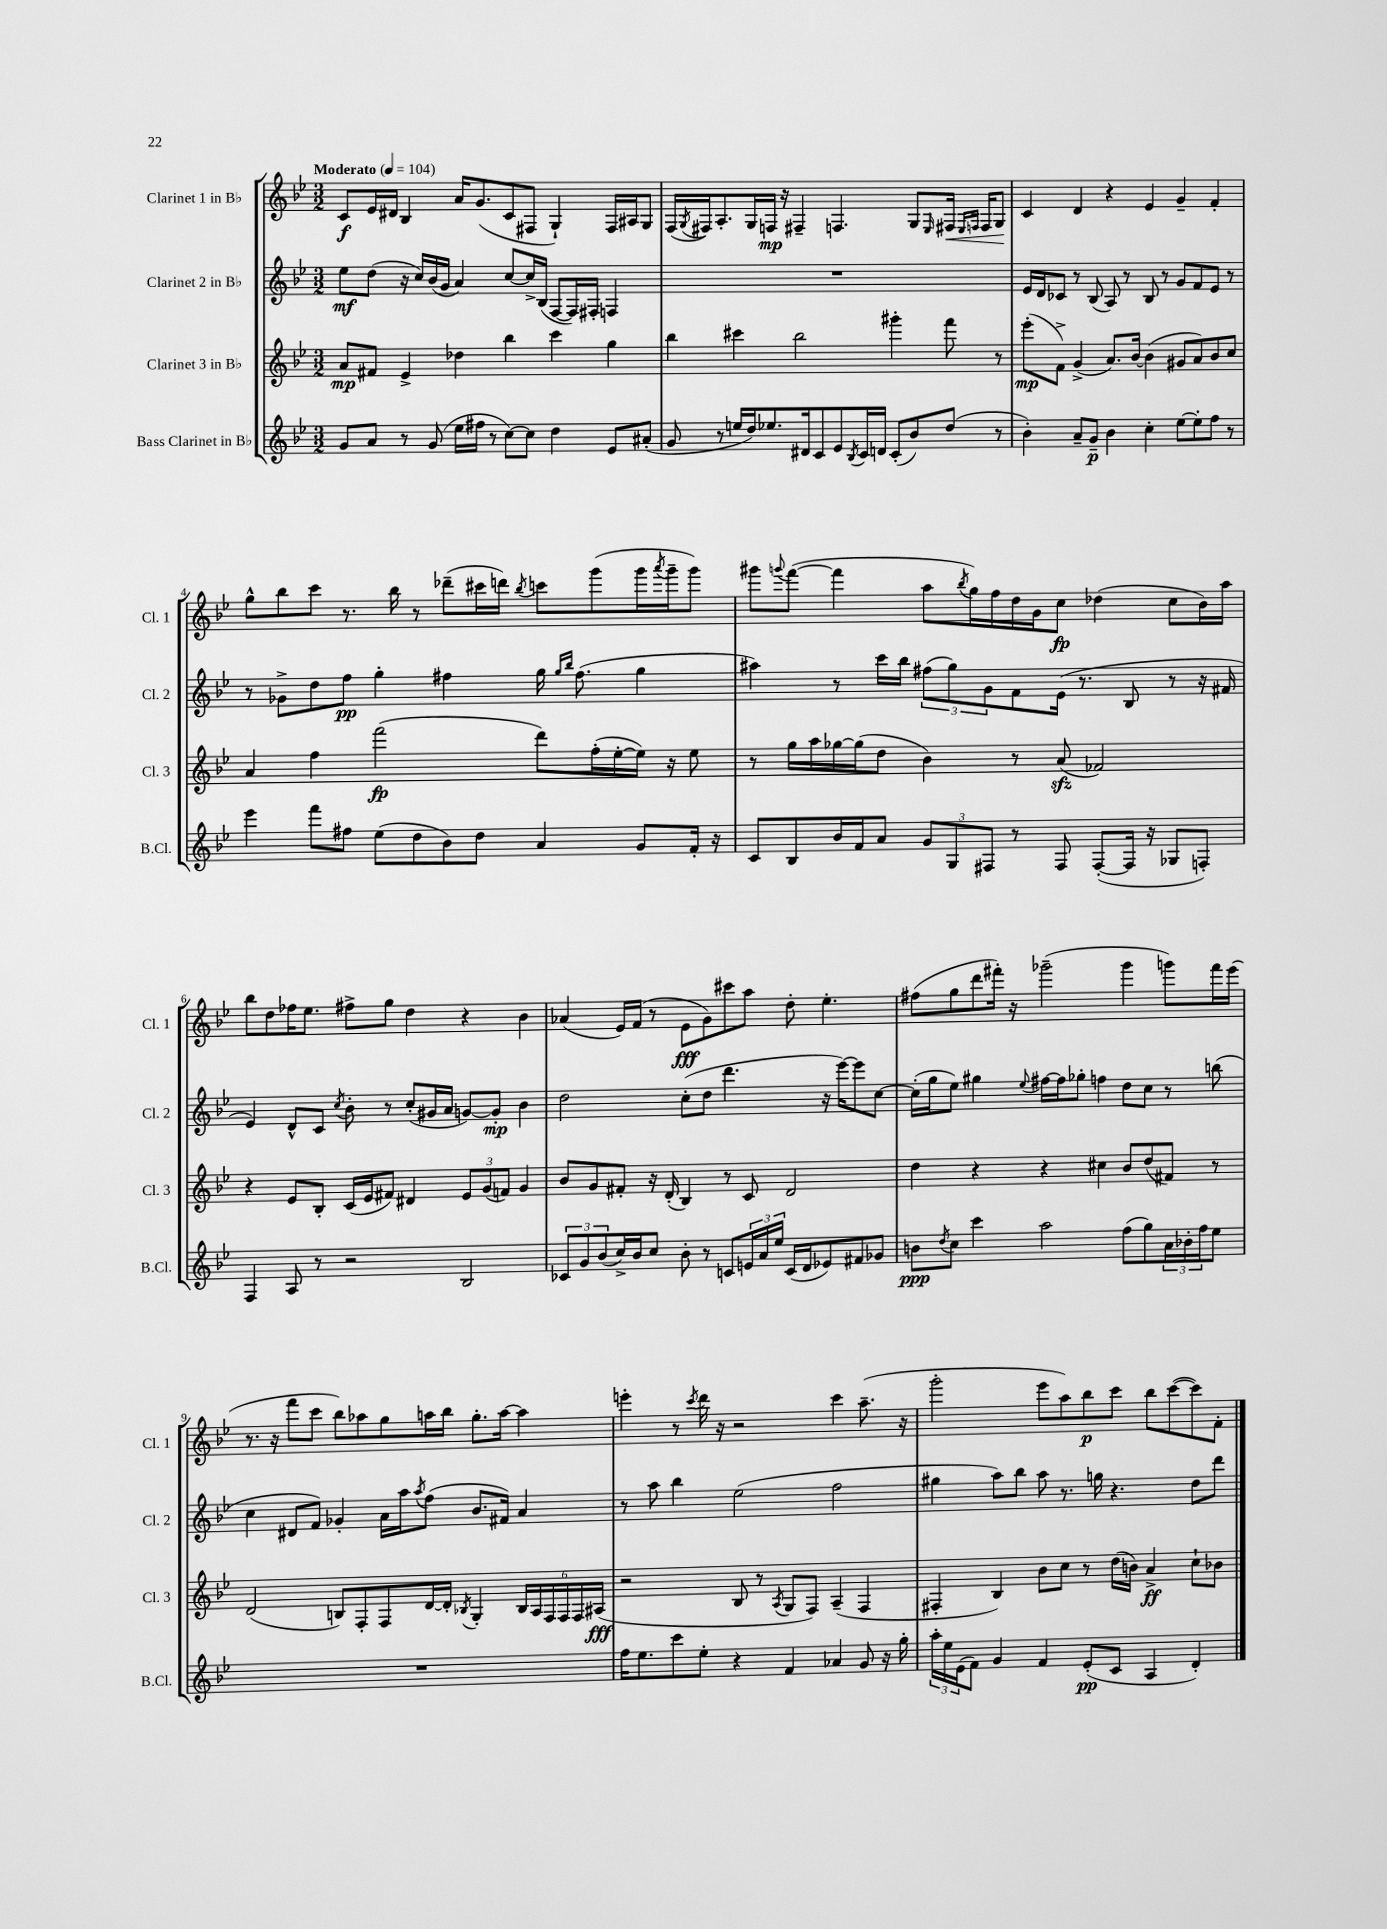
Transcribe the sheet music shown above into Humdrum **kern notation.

**kern	**kern	**kern	**kern
*staff4	*staff3	*staff2	*staff1
*clefG2	*clefG2	*clefG2	*clefG2
*k[b-e-]	*k[b-e-]	*k[b-e-]	*k[b-e-]
*M3/2	*M3/2	*M3/2	*M3/2
*MM104	*MM104	*MM104	*MM104
8g	8a	8ee-	8c
8a	8f#	(8dd	16e-
.	.	.	16d#
8r	4e-^	16r	4B-
.	.	16cc)	.
(8g	.	(16b-	.
.	.	16g	.
16ee-	4dd-	4a)	16a
16ff#	.	.	(8.g
8r	.	.	.
[8cc)	4bb-	[8cc	8c
8cc]	.	16cc^]	8F#
.	.	(16B-	.
4dd	4ccc	[8F	4G`)
.	.	16F])	.
.	.	16F#'	.
8e-	4gg	4F	16F#
.	.	.	16A#
(8a#'	.	.	8G
=	=	=	=
8g	4bb-	1.r	(16F
.	.	.	8qG
.	.	.	16F#)
8r	.	.	8.A'
16ee	4ccc#	.	.
16dd)	.	.	16G
8.ee-	.	.	16F
.	.	.	16r
.	2bb-	.	4F#~
16d#	.	.	.
8c	.	.	.
8e-	.	.	4.F
8qB-	.	.	.
16c	.	.	.
16d	.	.	.
(8c'	4ggg#'	.	.
8b-)	.	.	8G
.	.	.	16qqE-
(8dd	8fff	.	16F#
.	.	.	16qqE-
.	.	.	16qqF
.	.	.	16F
8r	8r	.	8G
=	=	=	=
4b-')	(8eee-'	16e-	4c
.	.	16d	.
.	8f^)	8c-	.
8a~	(4g^	8r	4d
8g~	.	(8B-	.
4b-	8.a)	8A)	4r
.	.	8r	.
.	[16b-	.	.
4cc'	(4b-]	8B-	4e-
.	.	8r	.
[8ee-	8g#	8g	4g~
8ee-']	8a)	8f	.
8ff	8b-	8e-	4f'
8r	8cc	8r	.
=	=	=	=
4eee-	4a	8r	8gg^^
.	.	8g-^	8bb-
8fff	4ff	8dd	8ccc
8ff#	.	8ff	8.r
(8ee-	(2fff	4gg'	.
.	.	.	16bb-
8dd	.	.	8r
8b-)	.	4ff#	(8ddd-~
8dd	.	.	16ccc#
.	.	.	16ddd)
.	.	.	8qbb-
4a	8ddd)	16gg	8ccc
.	.	16qqgg	.
.	.	16qqbb-	.
.	.	(8.ff#	.
.	(16ff'	.	(8ggg
.	[16ee-'	.	.
8g	16ee-])	4gg	16ggg
.	.	.	8qaaa
.	16r	.	16ggg~
16f'	8ee-	.	8ggg)
16r	.	.	.
=	=	=	=
8c	8r	4aa#)	8ggg#
.	.	.	8qqggg
8B-	16gg	.	([8fff
.	16aa	.	.
16b-	[16gg-	8r	4fff]
16f	(16gg-]	.	.
8a	8dd	16ccc	.
.	.	16bb-	.
12g	4b-)	(12ff#	8aa
12G	.	12gg)	.
.	.	.	8qbb-
.	.	.	16gg)
12F#	.	12g	.
.	.	.	16ff
8r	8r	8f	16dd
.	.	.	16g
8F#	(8a	(16e-	8cc
.	.	8.r	.
([8F#'	2f-)	.	(4dd-
16F#]	.	8B-	.
16r	.	.	.
8G-	.	8r	8cc
8F')	.	16r	16b-)
.	.	16f#	16aa
=	=	=	=
4F	4r	4e-)	8bb-
.	.	.	8dd
8A	8e-	8d^^	16ff-
.	.	.	8.ee-
8r	8B-'	8c	.
.	.	8qcc	.
2r	(16c	8b-'	8ff#^
.	16e-	.	.
.	8f#)	8r	8gg
.	4d#	(8cc'	4dd
.	.	16g#	.
.	.	16a	.
2B-	12e-	[8g)	4r
.	(12g	.	.
.	.	8g']	.
.	12f)	.	.
.	4g	4b-	4b-
=	=	=	=
12c-	8b-	2dd	(4a-
12g	.	.	.
.	8g	.	.
(12b-	.	.	.
16cc^)	8f#'	.	16e-)
16b-	.	.	(16f
8cc	16r	.	8r
.	(16d'	.	.
8b-'	4B-)	(8cc'	8e-
8r	.	8dd	8g)
8c	8r	4.ddd	8ccc#
24e	8c	.	8aa
24a	.	.	.
24ee-	.	.	.
(16c	2d	.	8dd'
16d	.	.	.
8e-)	.	16r	4.ee-'
.	.	[16eee-)	.
8f#	.	8eee-]	.
8g-	.	[8cc	.
=	=	=	=
8b	4dd	(16cc']	(8ff#
.	.	16gg	.
8qdd	.	.	.
8cc	.	8ee-)	8gg
4ccc	4r	4gg#	8ddd
.	.	.	16fff#')
.	.	.	16r
.	.	8qqee-	.
2aa	4r	[16ff#	(2ggg-~
.	.	16ff#]	.
.	.	8gg-'	.
.	4cc#	4ff	.
(8ff	8b-	8dd	4ggg-
8gg)	(8dd	8cc	.
24a	8f#)	8r	8ggg)
24b-'	.	.	.
24ff	.	.	.
8ee-	8r	(8bb	16fff#
.	.	.	(16eee-
=	=	=	=
1.r	(2d	4cc	8.r
.	.	.	16r
.	.	8d#	8fff
.	.	8f)	8ccc
.	8B)	4g-'	8bb-)
.	8F'	.	8aa-
.	8F	16a	8gg
.	.	16aa	.
.	.	8qaa	.
.	[16d	(8ff	16aa
.	16d']	.	16bb-
.	8qB-	.	.
.	4G'	8.b-	8.gg'
.	.	16f#)	[16aa
.	24B-	4a	4aa]
.	24A	.	.
.	24F	.	.
.	24F	.	.
.	24F	.	.
.	(24A#	.	.
=	=	=	=
16ff	2r	8r	4eee'
8.ee-	.	.	.
.	.	8aa	.
8ccc	.	4bb-	8r
.	.	.	8qccc
8ee-'	.	.	16ddd
.	.	.	16r
4r	8B-	(2ee-	2r
.	8r	.	.
.	8qA	.	.
4f	8G	.	.
.	8F)	.	.
4a-	(4A~	2ff	4ccc
8g	4F	.	(8.aa~
16r	.	.	.
16gg'	.	.	16r
=	=	=	=
24aa'	4F#'	4gg#	2ggg'
24ee-	.	.	.
(24e-	.	.	.
8f)	.	.	.
4g	4B-)	8aa)	.
.	.	8bb-	.
4f	8b-	8aa	8eee-
.	8cc	8.r	8aa)
(8e-'	8r	.	8bb-
.	.	16gg	.
8c	(16dd	4.r	8ccc
.	16b)	.	.
4A	4a^	.	8bb-
.	.	.	([8ccc
4d')	8cc`	8dd	8ccc])
.	8b-	8ddd	8f'
==	==	==	==
*-	*-	*-	*-
